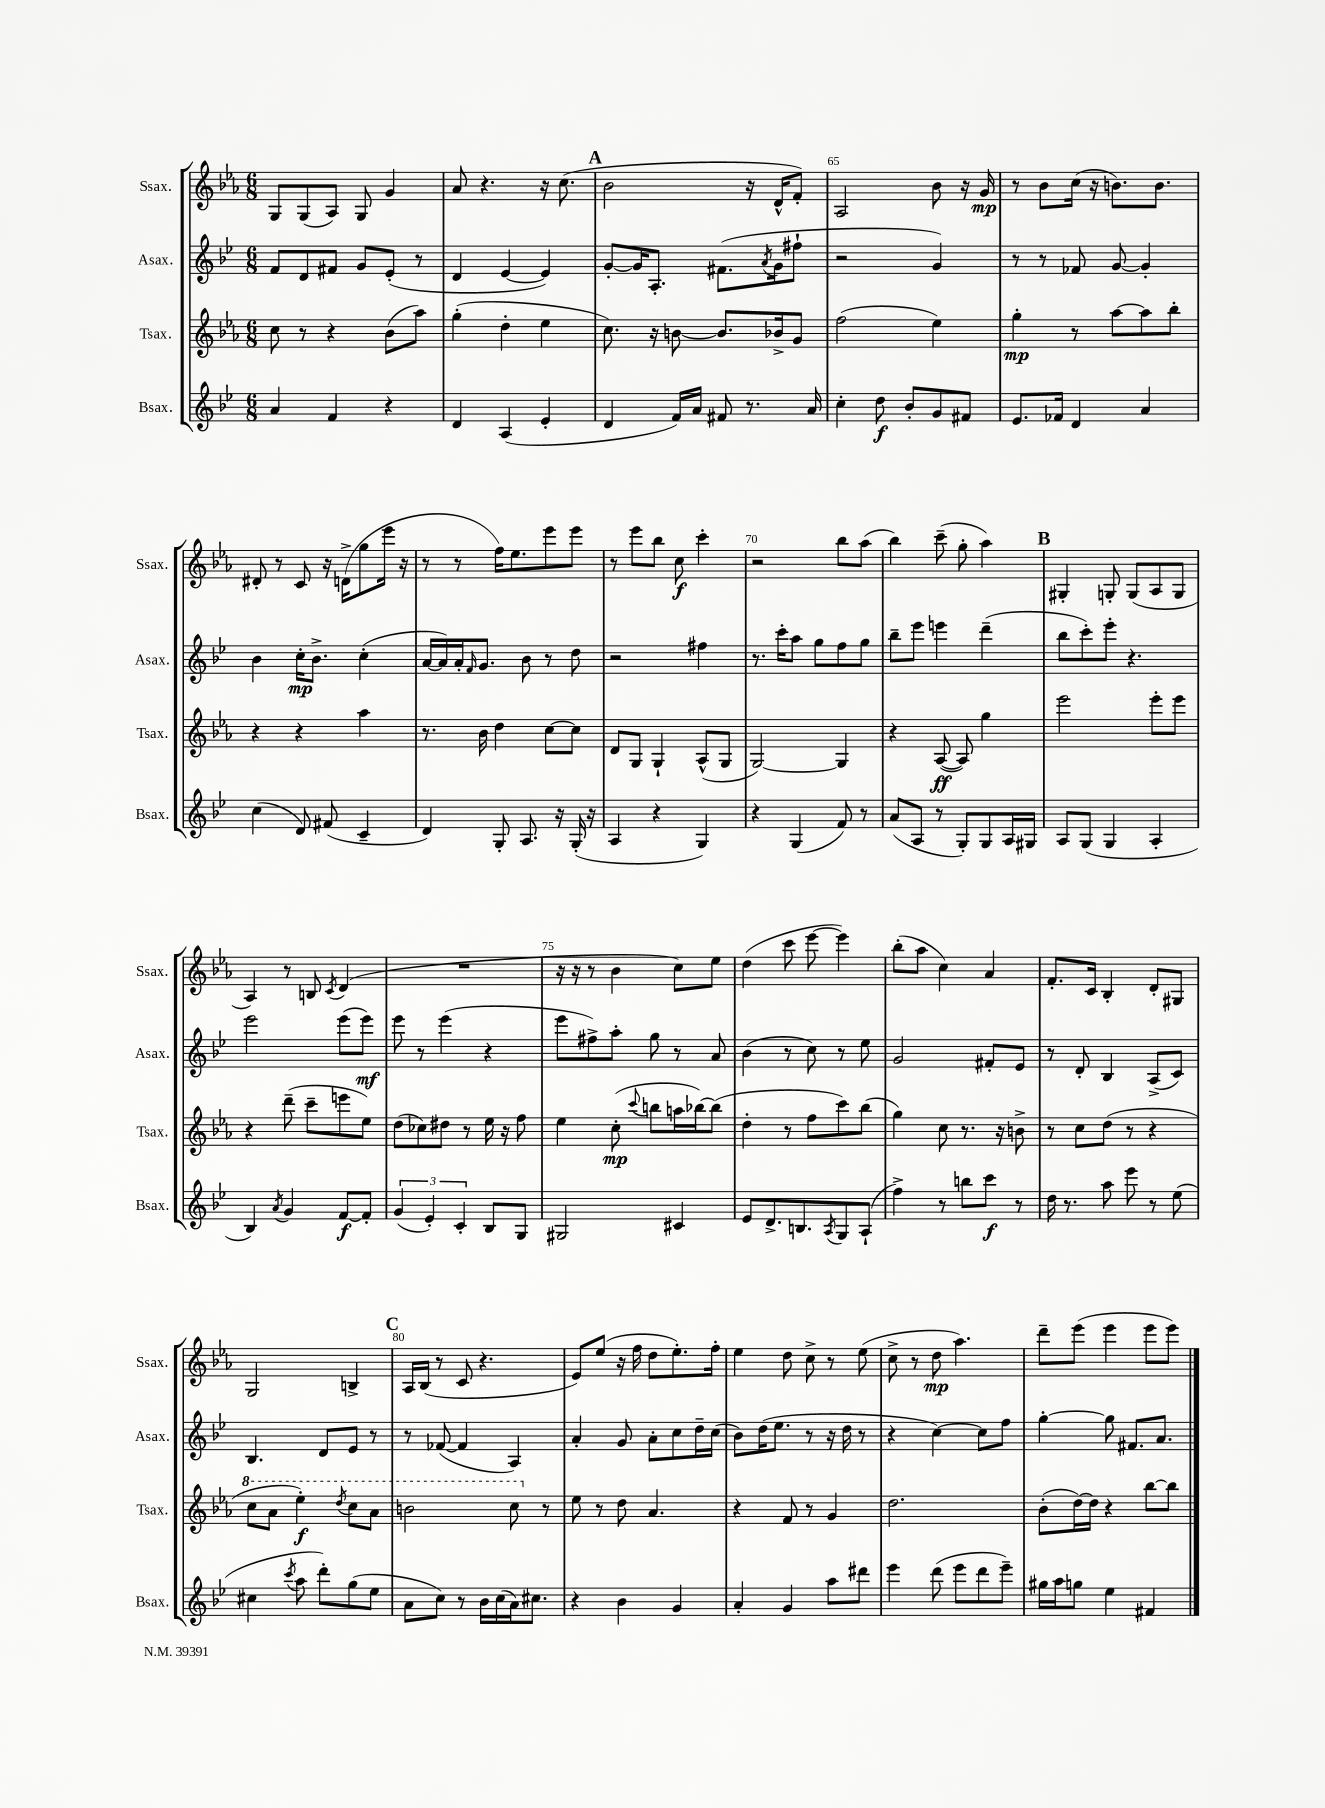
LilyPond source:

<<
\new StaffGroup <<
\new Staff = "s0" \with { instrumentName = "Ssax." shortInstrumentName = "Ssax." } {
    \clef treble \key ees \major \numericTimeSignature \time 6/8
    g8 g8( aes8) g8 g'4 |
    aes'8 r4. r16 c''8.( |
    \mark \markup { \bold "A" } bes'2 r16 d'16-^ f'8-.) |
    aes2 bes'8 r16 g'16\mp |
    r8 bes'8 c''16( r16 b'8.) b'8. |
    dis'8-. r8 c'8 r16 d'16->( g''8 ees'''16 r16 |
    r8 r8 f''16) ees''8. ees'''8 ees'''8 |
    r8 ees'''8 bes''8 c''8\f c'''4-. |
    r2 bes''8 aes''8( |
    bes''4) c'''8--( g''8-. aes''4) |
    \mark \markup { \bold "B" } gis4-. g8-. g8( aes8 g8 |
    aes4) r8 b8 \acciaccatura { c'8 } d'4( |
    R2. |
    r16 r16 r8 bes'4 c''8) ees''8 |
    d''4( c'''8 ees'''8~ ees'''4) |
    bes''8-.( aes''8 c''4) aes'4 |
    f'8.-. c'16 bes4-. d'8-. gis8 |
    g2 b4-> |
    \mark \markup { \bold "C" } aes16 bes16( r8 c'8 r4. |
    ees'8) ees''8( r16 f''16 d''8 ees''8.-.) f''16-. |
    ees''4 d''8 c''8-> r8 ees''8( |
    c''8-> r8 d''8\mp aes''4.) |
    d'''8-- ees'''8( ees'''4 ees'''8 ees'''8) \bar "|." |
}
\new Staff = "s1" \with { instrumentName = "Asax." shortInstrumentName = "Asax." } {
    \clef treble \key bes \major \numericTimeSignature \time 6/8
    f'8 d'8 fis'8 g'8 ees'8-.( r8 |
    d'4 ees'4~ ees'4) |
    \mark \markup { \bold "A" } g'8~-. g'16 a8.-. fis'8.( \acciaccatura { a'8 } g'16 fis''8-! |
    r2 g'4) |
    r8 r8 fes'8 g'8~ g'4-. |
    bes'4 c''16-.\mp bes'8.-> c''4-.( |
    a'16~ a'16) a'16-. \grace { f'16 } g'8. bes'8 r8 d''8 |
    r2 fis''4 |
    r8. c'''16-. a''8 g''8 f''8 g''8 |
    bes''8-- ees'''8 e'''4 d'''4--( |
    \mark \markup { \bold "B" } bes''8 c'''8-.) ees'''8-. r4. |
    ees'''2 ees'''8( ees'''8\mf) |
    ees'''8 r8 ees'''4( r4 |
    ees'''8 fis''8->) a''8-. g''8 r8 a'8 |
    bes'4( r8 c''8) r8 ees''8 |
    g'2 fis'8-. ees'8 |
    r8 d'8-. bes4 a8->( c'8) |
    bes4. d'8 ees'8 r8 |
    \mark \markup { \bold "C" } r8 fes'8~( fes'4 a4) |
    a'4-. g'8 a'8-. c''8 d''16-- c''16( |
    bes'8) d''16( ees''8. r8 r16 d''16 r8 |
    r4 c''4~) c''8 f''8 |
    g''4~-. g''8 fis'8. a'8. \bar "|." |
}
\new Staff = "s2" \with { instrumentName = "Tsax." shortInstrumentName = "Tsax." } {
    \clef treble \key ees \major \numericTimeSignature \time 6/8
    c''8 r8 r4 bes'8( aes''8) |
    g''4-.( d''4-. ees''4 |
    \mark \markup { \bold "A" } c''8.) r16 b'8~ b'8. bes'16-> g'8 |
    f''2( ees''4) |
    g''4-.\mp r8 aes''8~ aes''8 bes''8-. |
    r4 r4 aes''4 |
    r8. bes'16 d''4 c''8~ c''8 |
    d'8 g8 g4-! aes8-^( g8 |
    g2~) g4 |
    r4 aes8~\ff( aes8) g''4 |
    \mark \markup { \bold "B" } ees'''2 ees'''8-. ees'''8 |
    r4 d'''8--( c'''8-- e'''8 ees''8) |
    d''8( ces''8) dis''8 r8 ees''16 r16 f''8 |
    ees''4 c''8-.\mp( \appoggiatura { c'''8 } b''8 a''16 bes''16~) bes''8( |
    d''4-. r8 f''8 c'''8) bes''8( |
    g''4) c''8 r8. r16 b'8-> |
    r8 c''8 d''8( r8 r4 |
    \ottava #1 c'''8 aes''8 ees'''4-.\f) \acciaccatura { d'''8 } c'''8 aes''8 |
    \mark \markup { \bold "C" } b''2 c'''8 \ottava #0 r8 |
    ees''8 r8 d''8 aes'4. |
    r4 f'8 r8 g'4 |
    d''2. |
    bes'8-.( d''16~) d''16 r4 bes''8~ bes''8 \bar "|." |
}
\new Staff = "s3" \with { instrumentName = "Bsax." shortInstrumentName = "Bsax." } {
    \clef treble \key bes \major \numericTimeSignature \time 6/8
    a'4 f'4 r4 |
    d'4 a4( ees'4-. |
    \mark \markup { \bold "A" } d'4 f'16) a'16 fis'8 r8. a'16 |
    c''4-. d''8\f bes'8-. g'8 fis'8 |
    ees'8. fes'16 d'4 a'4 |
    c''4( d'8) fis'8( c'4-- |
    d'4) g8-. a8. r16 g16-.( r16 |
    a4 r4 g4) |
    r4 g4( f'8) r8 |
    a'8( a8 r8 g8-.) g8 a16 gis16 |
    \mark \markup { \bold "B" } a8 g8( g4 a4-. |
    bes4) \acciaccatura { a'8 } g'4 f'8~\f f'8-. |
    \tuplet 3/2 { g'4( ees'4-.) c'4-. } bes8 g8 |
    gis2 cis'4 |
    ees'8 d'8.-> b8. \acciaccatura { a8 } g8 a8-!( |
    f''4->) r8 b''8 c'''8\f r8 |
    d''16 r8. a''8 ees'''8 r8 ees''8( |
    cis''4 \acciaccatura { c'''8 } a''8 d'''8-.) g''8( ees''8 |
    \mark \markup { \bold "C" } a'8 c''8) r8 bes'16 c''16( a'16) cis''8. |
    r4 bes'4 g'4 |
    a'4-. g'4 a''8 dis'''8 |
    ees'''4 d'''8( ees'''8 d'''8 ees'''8--) |
    gis''16 a''16 g''8 ees''4 fis'4 \bar "|." |
}
>>
>>
\layout { \context { \Score currentBarNumber = #62 \override BarNumber.break-visibility = ##(#f #t #t) barNumberVisibility = #(every-nth-bar-number-visible 5) } }
